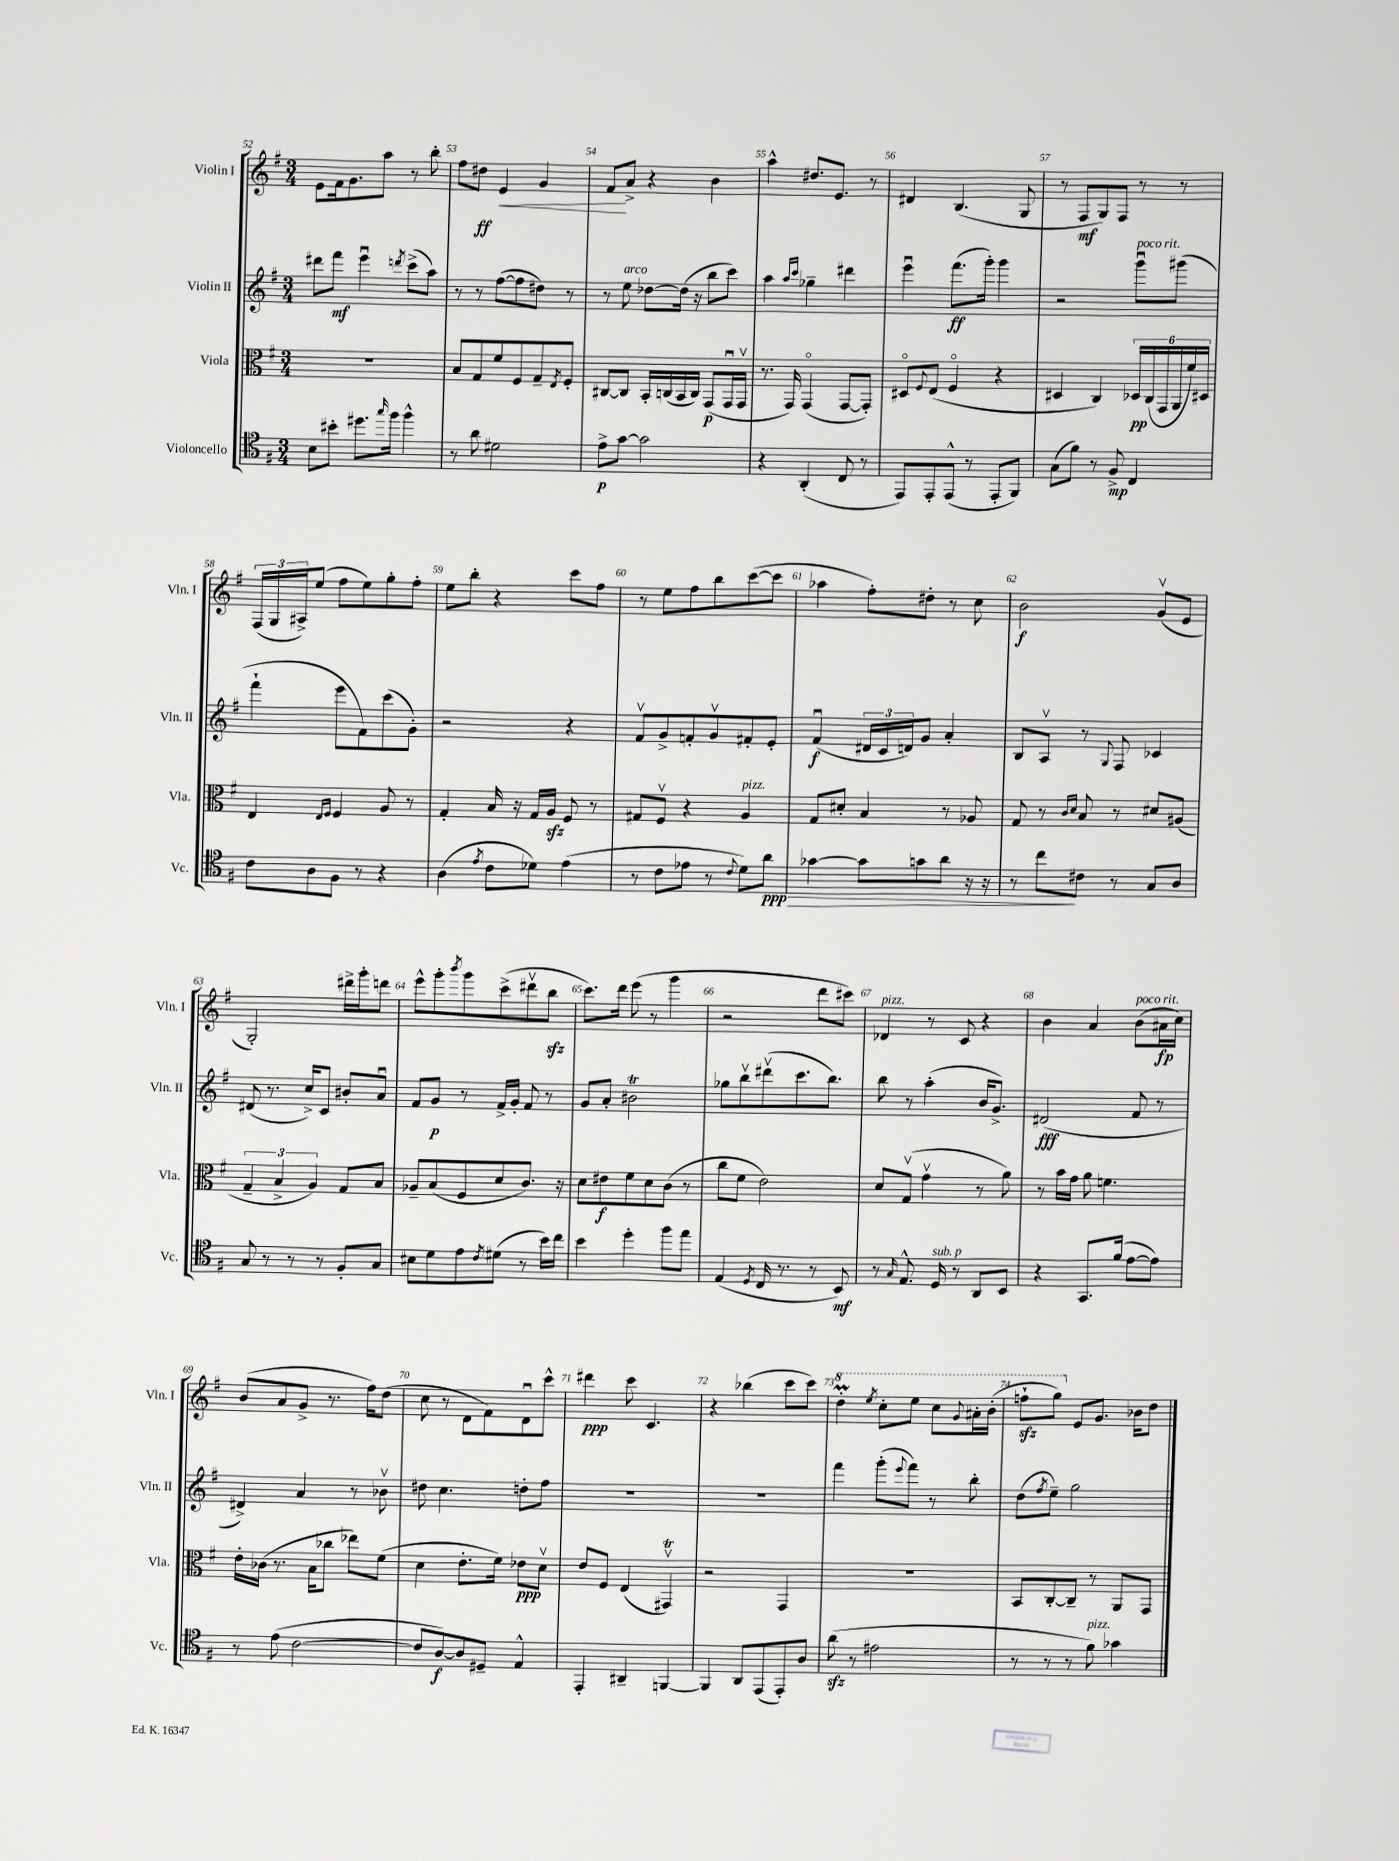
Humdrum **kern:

**kern	**kern	**kern	**kern
*staff4	*staff3	*staff2	*staff1
*clefC4	*clefC3	*clefG2	*clefG2
*k[f#]	*k[f#]	*k[f#]	*k[f#]
*M3/4	*M3/4	*M3/4	*M3/4
8B	2.r	8ddd#	8e
8b#'	.	8fff#	16f#
.	.	.	8.g
8.dd#	.	4eeeu	.
.	.	.	8aa
16qqgg	.	.	.
16ff#	.	.	.
.	.	8qddd	.
4ff#^^	.	(8ccc^	8r
.	.	8aa)	8bb'
=	=	=	=
8r	8B	8r	8ff#
8a	8G	8r	8dd#
2d#	8f#	([8ff#	4e
.	8F#	8ff#]	.
.	8G~	8dd#)	4g
.	8qE	.	.
.	8F#'	8r	.
=	=	=	=
8e^	[8C#	8r	8f#
[8g	8C#]	8ee	8a^
2g]	16BB'	[8dd-	4r
.	(16C	.	.
.	16BB	(16dd-]	.
.	16C)	16r	.
.	(8GG	8bb	4b
.	16GGu	8ccc)	.
.	16GGv	.	.
=	=	=	=
4r	8.r	4aa	4aa^^
.	16GG)	.	.
.	.	16qqaa	.
.	.	16qqccc	.
(4AA'	(4GGo	4gg-~	8.dd#
.	.	.	8.e
8C	[8GG	4ddd#	.
8r	8GG'])	.	8r
=	=	=	=
8EE)	8D#o	4eeeu	4d#
.	8qqF#	.	.
8EE'	(8E	.	.
(8EE^^	4F#o	(8.fff#	(4.B
8r	.	.	.
.	.	16ggg')	.
8EE'	4r	4ggg	.
8FF#)	.	.	8G
=	=	=	=
(8G	4D#	2r	8r
8f#)	.	.	8F#
8r	4C)	.	8G)
8F#^	.	.	8F#
4C	24D-	8gggu	8r
.	(24C	.	.
.	24GG	.	.
.	24AA	(8ggg#	8r
.	24f#)	.	.
.	24D#	.	.
=	=	=	=
8c	4E	4fff#`	(24F#
.	.	.	24G
.	.	.	24A#^)
8A	.	.	(8ee
.	16qqE	.	.
.	16qqF#	.	.
8F#	4F#	8eee	8ff#
8r	.	8f#)	8ee)
4r	8A	(8ccc	8gg'
.	8r	8g')	8ff#'
=	=	=	=
(4A	4G'	2r	8ee
.	.	.	8bb'
8qe	.	.	.
8c	16B	.	4r
.	16r	.	.
8d-)	16G	.	.
.	16A	.	.
(4e	8F#	4r	8ccc
.	8r	.	8ff#
=	=	=	=
8r	8G#	8f#v	8r
8c	8F#v	8g^	8ee
8e-	4r	8f'	8ff#
8r	.	8gv	8bb
8qqc	.	.	.
8d)	4A	8f#'	([8ccc
8a	.	8e'	8ccc]
=	=	=	=
[4g-	8G	(4f#u	4aa-
.	8d#'	.	.
8g-]	4B	24d#	8ff#')
.	.	24c	.
.	.	24d)	.
8g	.	8g	8dd#'
8a	8r	4a'	8r
16r	8A-	.	8cc
16r	.	.	.
=	=	=	=
8r	8G	8B	2b
8cc	8r	8Av	.
.	16qqc	.	.
.	16qqd	.	.
8c#	8B	8r	.
.	.	8qqG	.
8r	8r	8F#	.
8G	8d#	4c-	(8gv
8A	(8A#	.	8e
=	=	=	=
8G	6G~	(8d#	2G')
8r	.	8.r	.
.	6B^	.	.
8r	.	.	.
.	.	16cc^)	.
.	6A)	.	.
8r	.	8c	.
8F#'	8G	8b#'	16ddd#^
.	.	.	16ggg'
8G	8B	8au	8ddd
=	=	=	=
8B#	8A-~	8f#	8eee^^
8d	(8B	8g	8ggg'
.	.	.	8qbbb
8e	8F#	8r	8ggg
8qc	.	.	.
(8d#	8d	16f#^	(8ccc^
.	.	16g'	.
8r	8.c)	8f#	8ddd#v
16b)	.	8r	8bb
16cc	16r	.	.
=	=	=	=
4b	8d	8g	8.ccc)
.	8e#	8a'	.
.	.	.	16ddd
4dd'	8f#	2b#	(8eee
.	8d	.	8r
8ff#	(8c	.	4ggg
8ee	8r	.	.
=	=	=	=
(4E	8cc	8gg-	2r
.	8f#	8bbv	.
8qD	.	.	.
16C	2e)	(8ddd#v	.
8.r	.	.	.
.	.	8.ccc	.
8r	.	.	8ddd
.	.	8.bb)	.
8BB)	.	.	8ccc#)
=	=	=	=
8r	8d	8bb	4d-
16qqG	.	.	.
8.E^^	(8Gv	8r	.
.	4gv	(4aa'	8r
16D	.	.	.
8r	.	.	8c
8AA	8r	16b	4r
.	.	8.g^)	.
8BB	8a)	.	.
=	=	=	=
4r	8r	(2d#	4b
.	16b	.	.
.	16g	.	.
8.GG	8a	.	4a
.	4.f	.	.
(16f#	.	.	.
[8e	.	8f#	(8b
8e])	.	8r	16a#
.	.	.	16cc)
=	=	=	=
8r	16e'	4d#^)	(8b
.	(16c-	.	.
(8e	8.r	.	8a
[2c	.	4a	8g^
.	16B	.	.
.	8cc-	.	8.r
.	8ee-)	8r	.
.	.	.	16ff#)
.	(8f#	8b-v	(8dd
=	=	=	=
8c]	4d	8dd#	8cc
[8A)	.	4.cc	8r
8A]	8.e'	.	8d
8D#~	.	.	8f#)
.	16f#)	.	.
4E^^	8e-	8dd'	8du
.	8dv	8ff#	8ccc^^
=	=	=	=
4EE'	8e	2.r	4ddd#
.	8F#	.	.
4AA#~	(4E	.	8ccc
.	.	.	4.c
[4FF	4GG#v)	.	.
=	=	=	=
4FF]	2r	2.r	4r
8AA	.	.	(4bb-
(8EE	.	.	.
8EE')	4GG	.	8ccc
8A	.	.	8ccc)
=	=	=	=
(8a	2.r	4fff#	4ddd'
8r	.	.	.
.	.	.	8qeee
2e#	.	(8ggg'	8ccc'
.	.	8qqeee	.
.	.	8fff#)	8eee
.	.	8r	8ccc
.	.	.	8qqgg
.	.	8bb'	16aa#'
.	.	.	(16bb'
=	=	=	=
8r	8BB	(8dd	8fff`
.	.	8qff#	.
8r	[8C'	8ee~)	8ggg)
8r	8C~]	2gg	8e
8f#)	8r	.	8.g
4g-	8AA	.	.
.	.	.	16b-
.	8GG	.	8dd
==	==	==	==
*-	*-	*-	*-
